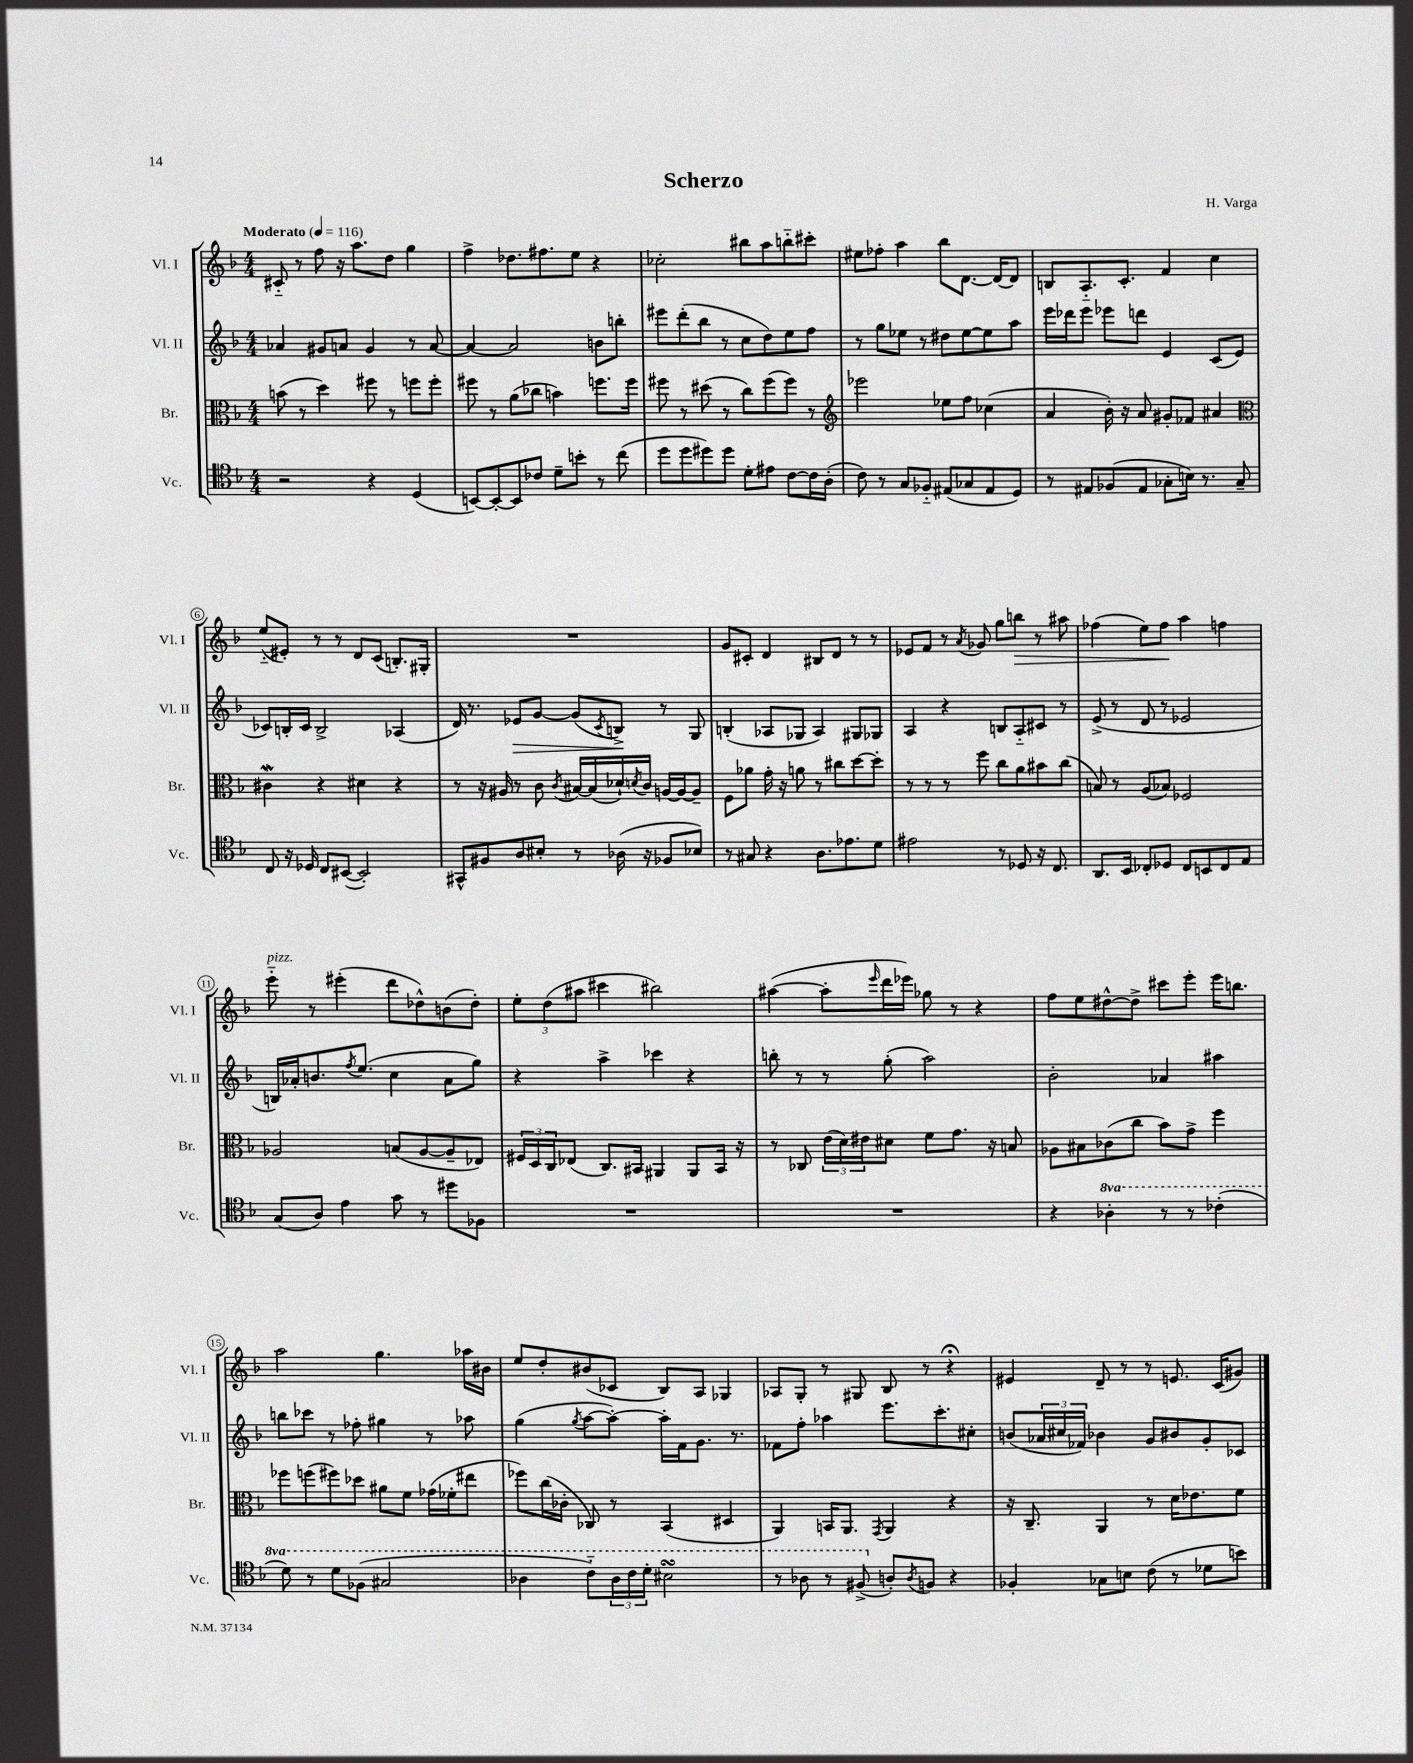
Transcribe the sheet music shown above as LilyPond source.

\header { title = "Scherzo" composer = "H. Varga" }
<<
\new StaffGroup <<
\new Staff = "s0" \with { instrumentName = "Vl. I" shortInstrumentName = "Vl. I" } {
    \clef treble \key f \major \numericTimeSignature \time 4/4 \tempo "Moderato" 4 = 116
    cis'8-_ r8 f''8 r16 a''8. d''8 g''4 |
    f''4-> des''8. fis''8. e''8 r4 |
    ces''2-. bis''8 a''8 b''8-_ cis'''8-. |
    eis''8 fes''8-. a''4 bes''8 d'8.~ d'16~ d'8 |
    b8 a8.-_ c'8.-. f'4 c''4 |
    e''8-_( eis'8-.) r8 r8 d'8 c'8( b8.-.) gis16-. |
    R1 |
    g'8 cis'8-. d'4 bis8 d'8 r8 r8 |
    ees'8 f'8 r8 \acciaccatura { a'8 } ges'8 g''8 b''8\> r8 ais''8 |
    fes''4( e''8) fes''8\! a''4 f''4 |
    e'''8-_^\markup { \italic "pizz." } r8 eis'''4-.( d'''8 des''8-^) b'8( des''8-.) |
    \tuplet 3/2 { e''8-. d''8( ais''8 } cis'''4 bis''2) |
    ais''4~( ais''8-. \grace { e'''16 } d'''16 ees'''16) ges''8 r8 r4 |
    f''8 e''8 dis''8~-^ dis''8-> cis'''8 e'''8-. e'''16 b''8. |
    a''2 g''4. aes''16 bis'16 |
    e''8 d''8-. bis'8( ces'8 bes8) a8 ges4 |
    aes8 g8-. r8 gis8 bes8 r8 r4\fermata |
    eis'4 d'8-- r8 r8 e'8. c'16( gis'8) \bar "|." |
}
\new Staff = "s1" \with { instrumentName = "Vl. II" shortInstrumentName = "Vl. II" } {
    \clef treble \key f \major \numericTimeSignature \time 4/4
    aes'4 gis'8 a'8 gis'4 r8 a'8~ |
    a'4~ a'2 b'8 b''8-. |
    eis'''8 d'''8-.( bes''8 r8 c''8 d''8) e''8 f''8 |
    r8 g''8 ees''8 r8 dis''8 ees''8~ ees''8 a''8 |
    e'''16 des'''16 e'''8 ees'''8 d'''8 e'4 c'8( e'8 |
    ces'8) b16-. ces'16 b2-> aes4( |
    d'16) r8. ees'8\> g'8~ g'8( \acciaccatura { c'8 } b8->\!) r8 g8 |
    b4-.( aes8 ges8 aes4) gis8 ges8 |
    a4 r4 b8 a8-_ cis'8 r8 |
    e'8->( r8 d'8 r8 ees'2 |
    b16) aes'16-. b'8. \acciaccatura { f''8 } e''8.( c''4 aes'8 g''8) |
    r4 a''4-> ces'''4 r4 |
    b''8-. r8 r8 g''8-.( a''2) |
    bes'2-. aes'4 ais''4 |
    b''8 ces'''8 r8 fes''8-. gis''4 r8 aes''8 |
    g''4( \acciaccatura { g''8 } a''8~ a''8~-.) a''16-. f'16 g'8. r8. |
    fes'8 f''8-. aes''4 e'''8. c'''8.-. cis''8-. |
    b'8( \tuplet 3/2 { aes'16 cis''16 fes'16) } bes'4 g'8 bis'8 g'8-. ces'8 \bar "|." |
}
\new Staff = "s2" \with { instrumentName = "Br." shortInstrumentName = "Br." } {
    \clef alto \key f \major \numericTimeSignature \time 4/4
    b'8( r8 d''4) fis''8 r8 f''8 f''8-. |
    fis''8 r8 a'8( ces''8 b'4) f''8. f''16 |
    fis''8 r8 dis''8( r8 c''8) fis''8( fis''8) r8 |
    \clef treble ees'''2 ees''8 f''8 ces''4( |
    a'4 bes'16-.) r16 a'8 gis'8-. fes'8 ais'4 |
    \clef alto cis'4\mordent r4 dis'4 r4 |
    r8 r16 ais16 r8 c'8 \acciaccatura { c'8 } bis16~ bis16( des'16-!) \acciaccatura { d'8 } c'16 a16~ a16~ a8-- |
    f8 aes'8 g'16-. r16 a'8 r8 cis''8 d''8~ d''8-. |
    r8 r8 r8 f''8 c''8 a'8 bis'8 c''8( |
    b8) r8 a8( bes8) fes2 |
    aes2 b8( aes8~ aes8-- ees8) |
    \tuplet 3/2 { fis16 d16 c16 } ees8( c8.) bis,16 ais,4 ais,8 bis,16 r16 |
    r8 ces8 \tuplet 3/2 { e'16( d'16) eis'16 } dis'8 f'8 g'8. r16 b8 |
    aes8 bis8 ces'8( c''8 bes'8) g'8-> f''4 |
    fes''8 f''8( fis''8) des''8 ais'8 f'8 ges'16( fes'16-. eis''8 |
    fes''8) c''16( ces'16-. ces8) r8 bes,4( dis4 |
    a,4) b,16 a,8. \acciaccatura { g,8 } a,4 r4 |
    r16 c8.-- a,4 r8 d'16 ees'8. f'8 \bar "|." |
}
\new Staff = "s3" \with { instrumentName = "Vc." shortInstrumentName = "Vc." } {
    \clef tenor \key f \major \numericTimeSignature \time 4/4 \set Staff.ottavationMarkups = #ottavation-simple-ordinals
    r2 r4 d4( |
    b,8~) b,8~-. b,8 ces'8 d'8-- b'8-. r8 c''8( |
    d''8 d''8 dis''8) dis''8 d'8-. eis'8 c'8~ c'16 a16-.( |
    c'8) r8 g8 fes8-_ eis8( ges8 eis8 d8) |
    r8 eis8 fes8( eis8 ges8-. b16) r8. ges8-- |
    c8 r16 des16 c8 bis,8~( bis,2-.) |
    gis,8-^ fis8 a8 bis8-. r8 aes16( r16 fes8 bes8) |
    r8 gis8 r4 a8. ees'8. d'8 |
    eis'2 r8 des8 r16 c8. |
    a,8. bes,16 ces8-. des8 ces8 b,8 ces8 e8 |
    g8( a8) e'4 g'8 r8 dis''8 fes8 |
    R1 |
    R1 |
    r4 \ottava #1 aes'4-. r8 r8 ces''4-.( |
    d''8) r8 d''8 fes'8( gis'2 |
    aes'4 c''8-_) \tuplet 3/2 { aes'16 c''16 d''16-. } bis'2\turn |
    r8 aes'8 r8 fis'8->( \ottava #0 a!8-.) \acciaccatura { a8 } f!8 r4 |
    fes4-. ges8 b8 c'8( r8 des'8 b'8) \bar "|." |
}
>>
>>
\layout { \context { \Score \override BarNumber.stencil = #(make-stencil-circler 0.1 0.3 ly:text-interface::print) } }
